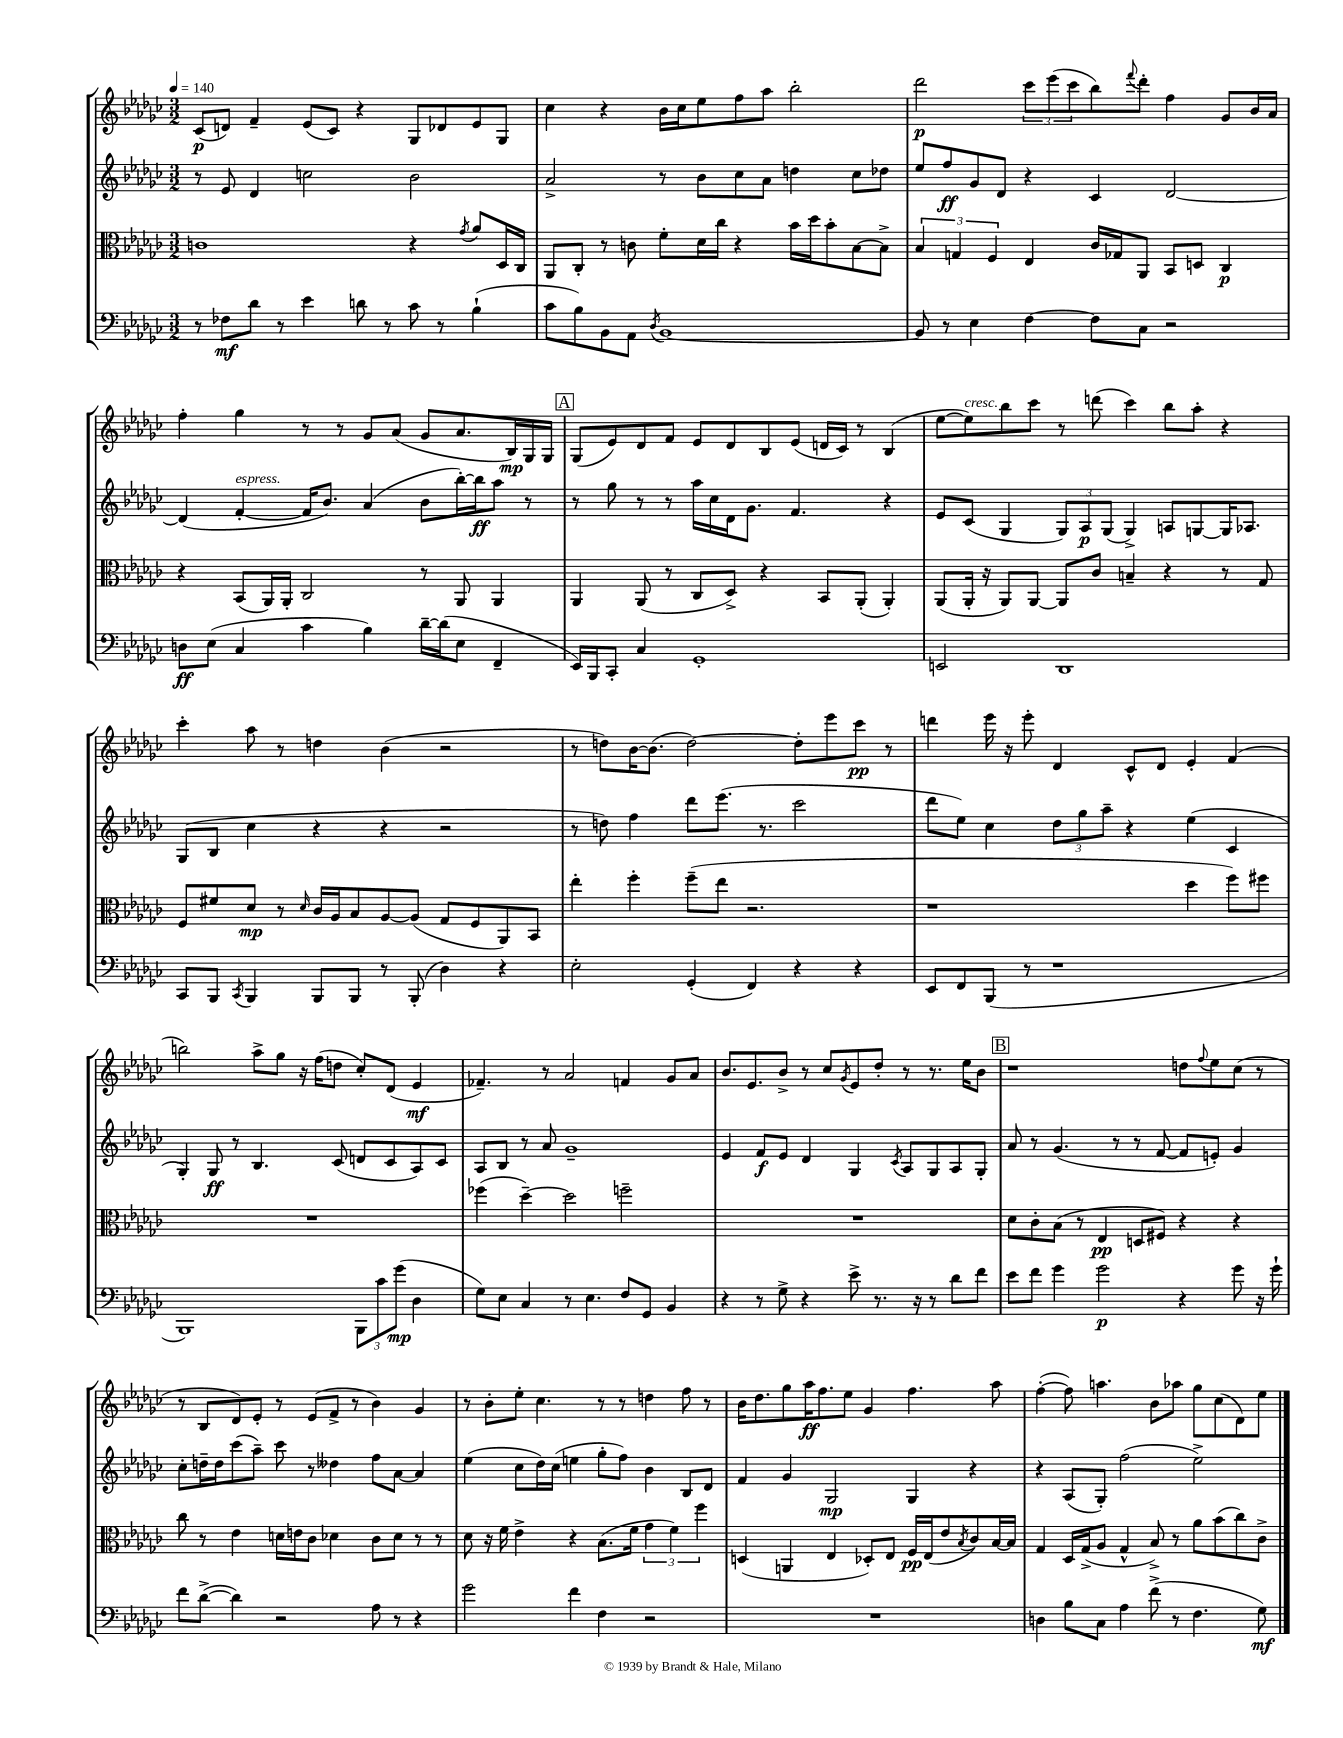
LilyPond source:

<<
\new StaffGroup <<
\new Staff = "s0" {
    \clef treble \key ges \major \numericTimeSignature \time 3/2 \tempo 4 = 140
    ces'8\p( d'8) f'4-- ees'8( ces'8) r4 ges8 des'8 ees'8 ges8 |
    ces''4 r4 bes'16 ces''16 ees''8 f''8 aes''8 bes''2-. |
    des'''2\p \tuplet 3/2 { ces'''8 ees'''8( ces'''8 } bes''8) \appoggiatura { f'''8 } des'''8-. f''4 ges'8 bes'16 aes'16 |
    f''4-. ges''4 r8 r8 ges'8 aes'8( ges'8 aes'8. bes16\mp) ges16 ges16 |
    \mark \markup { \box "A" } ges8( ees'8) des'8 f'8 ees'8 des'8 bes8 ees'8( d'16 ces'16) r8 bes4( |
    ees''8~ ees''8^\markup { \italic "cresc." }) bes''8 ces'''8 r8 d'''8( ces'''4) bes''8 aes''8-. r4 |
    ces'''4-. aes''8 r8 d''4 bes'4( r2 |
    r8 d''8) bes'16~ bes'8.( d''2~) d''8-. ees'''8 ces'''8\pp r8 |
    d'''4 ees'''16 r16 ees'''8-. des'4 ces'8-^ des'8 ees'4-. f'4( |
    b''2) aes''8-> ges''8 r16 f''16( d''8 ces''8-.) des'8( ees'4\mf |
    fes'4.--) r8 aes'2 f'4 ges'8 aes'8 |
    bes'8. ees'8. bes'8-> r8 ces''8 \acciaccatura { ges'8 } ees'8 des''8-. r8 r8. ees''16 bes'8 |
    \mark \markup { \box "B" } r1 d''8 \appoggiatura { f''8 } ees''8 ces''8( r8 |
    r8 bes8 des'8) ees'8-. r8 ees'8( f'8-> r8 bes'4) ges'4 |
    r8 bes'8-. ees''8-. ces''4. r8 r8 d''4 f''8 r8 |
    bes'16 des''8. ges''8 aes''16\ff f''8. ees''8 ges'4 f''4. aes''8 |
    f''4~-.( f''8) a''4. bes'8 aes''8 ges''8 ces''8( des'8) ees''8 \bar "|." |
}
\new Staff = "s1" {
    \clef treble \key ges \major \numericTimeSignature \time 3/2
    r8 ees'8 des'4 c''2 bes'2 |
    aes'2-> r8 bes'8 ces''8 aes'8 d''4 ces''8 des''8 |
    ees''8 f''8\ff ges'8 des'8 r4 ces'4 des'2~ |
    des'4( f'4~-.^\markup { \italic "espress." } f'16 bes'8.) aes'4( bes'8 bes''16~-.) bes''16\ff aes''8 r8 |
    \mark \markup { \box "A" } r8 ges''8 r8 r8 aes''16 ces''16 des'16 ges'8. f'4. r4 |
    ees'8 ces'8( ges4 \tuplet 3/2 { ges8) aes8\p ges8( } ges4->) a8 g8~ g16 aes8. |
    ges8( bes8 ces''4 r4 r4 r2 |
    r8 d''8) f''4 des'''8 ees'''8.( r8. ces'''2 |
    des'''8 ees''8) ces''4 \tuplet 3/2 { des''8 ges''8 aes''8-- } r4 ees''4( ces'4 |
    ges4-.) ges8\ff r8 bes4. ces'8( d'8 ces'8 aes8) ces'8 |
    aes8 bes8 r8 aes'8 ges'1-- |
    ees'4 f'8\f ees'8 des'4 ges4 \acciaccatura { ces'8 } aes8 ges8 aes8 ges8-. |
    \mark \markup { \box "B" } aes'8 r8 ges'4.( r8 r8 f'8~ f'8 e'8-.) ges'4 |
    ces''8-. d''16-- d''16 ces'''8( aes''8--) ces'''8 r8 deses''4 f''8 aes'8~ aes'4 |
    ees''4( ces''8 des''16) ces''16( e''4 ges''8-. f''8) bes'4 bes8 des'8 |
    f'4 ges'4 ges2\mp ges4 r4 |
    r4 aes8( ges8-.) f''2( ees''2->) \bar "|." |
}
\new Staff = "s2" {
    \clef alto \key ges \major \numericTimeSignature \time 3/2
    c'1 r4 \acciaccatura { ges'8 } aes'8 des16 ces16 |
    aes,8 ces8-. r8 c'8 f'8-. des'16 ces''16 r4 bes'16 des''16 bes'8-. bes8~ bes8-> |
    \tuplet 3/2 { bes4 g4 f4 } ees4 ces'16 ges16 aes,8 bes,8 d8 ces4\p |
    r4 bes,8( aes,16) aes,16-. ces2 r8 aes,8 aes,4 |
    \mark \markup { \box "A" } aes,4 aes,8( r8 ces8 des8->) r4 bes,8 aes,8-.( aes,4-.) |
    aes,8( aes,16-. r16 aes,8) aes,8~ aes,8 ces'8 b4-- r4 r8 ges8 |
    f8 fis'8 des'8\mp r8 \grace { des'16 } ces'16 aes16 bes8 aes8~ aes8( ges8 f8 aes,8) bes,8 |
    ees''4-. f''4-. f''8--( ees''8 r2. |
    r1 des''4 f''8) fis''8 |
    R1. |
    fes''4( des''4~--) des''2 f''2-- |
    R1. |
    \mark \markup { \box "B" } des'8 ces'8-. bes8( r8 ees4\pp d8 fis8) r4 r4 |
    ces''8 r8 ees'4 d'16 e'16 ces'8 des'4 ces'8 des'8 r8 r8 |
    des'8 r16 f'16 ees'4-> r4 bes8.( f'16 \tuplet 3/2 { ges'4 f'4) f''4 } |
    d4( a,4 ees4 des8-.) ees8 f16\pp ees16( ees'8 \acciaccatura { bes8 } ces'8) bes16~ bes16 |
    ges4 des16 ges16->( aes8 ges4-^ bes8->) r8 aes'8 bes'8( ces''8) ces'8-> \bar "|." |
}
\new Staff = "s3" {
    \clef bass \key ges \major \numericTimeSignature \time 3/2
    r8 fes8\mf des'8 r8 ees'4 d'8 r8 ces'8 r8 bes4-!( |
    ces'8 bes8) bes,8 aes,8 \acciaccatura { des8 } bes,1~ |
    bes,8 r8 ees4 f4~ f8 ces8 r2 |
    d8\ff ees8( ces4 ces'4 bes4) des'16~-- des'16( ees8 f,4-- |
    \mark \markup { \box "A" } ees,16) bes,,16 ces,8-. ces4 ges,1-. |
    e,2 des,1 |
    ces,8 bes,,8 \acciaccatura { ces,8 } bes,,4 bes,,8 bes,,8 r8 bes,,8-.( des4) r4 |
    ees2-. ges,4-.( f,4) r4 r4 |
    ees,8 f,8 bes,,8( r8 r1 |
    bes,,1) \tuplet 3/2 { bes,,8 ces'8 ges'8\mp( } des4 |
    ges8) ees8 ces4 r8 ees4. f8 ges,8 bes,4 |
    r4 r8 ges8-> r4 ees'8-> r8. r16 r8 des'8 f'8 |
    \mark \markup { \box "B" } ees'8 f'8 ges'4 ges'2\p r4 ges'8 r16 ges'16-! |
    f'8 des'8~->( des'4) r2 aes8 r8 r4 |
    ges'2 f'4 f4 r2 |
    R1. |
    d4 bes8 ces8 aes4 f'8->( r8 f4. ges8\mf) \bar "|." |
}
>>
>>
\layout { \context { \Score \remove "Bar_number_engraver" } }
